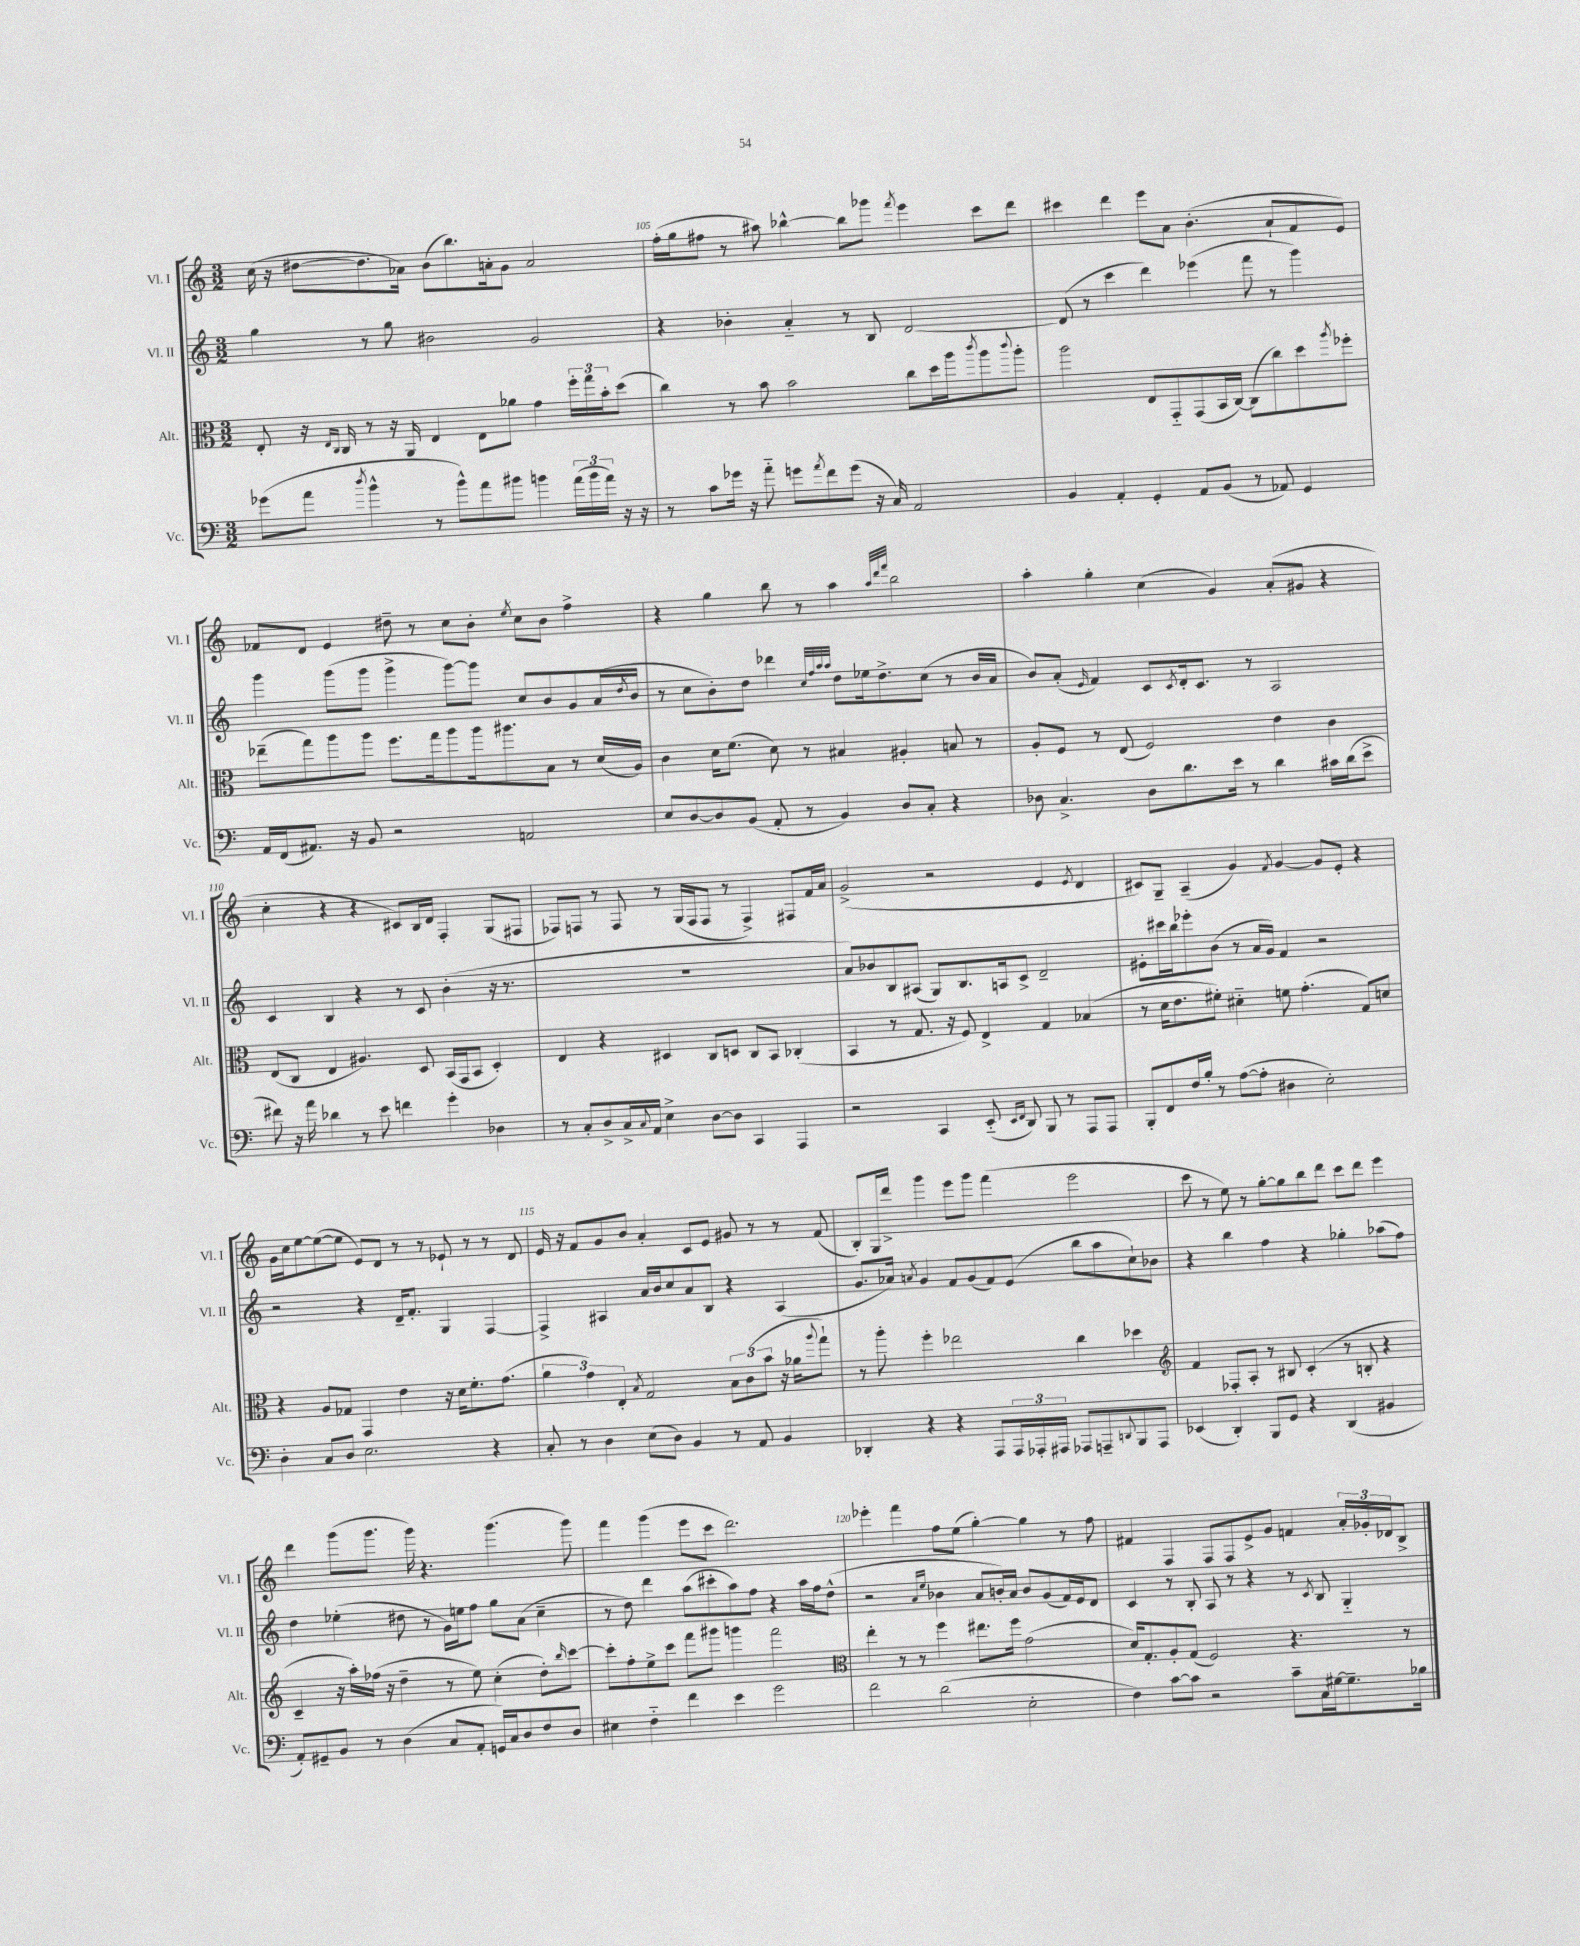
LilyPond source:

<<
\new StaffGroup <<
\new Staff = "s0" \with { instrumentName = "Vl. I" shortInstrumentName = "Vl. I" } {
    \clef treble \key c \major \numericTimeSignature \time 3/2
    c''16( r16 dis''8~ dis''8. aes'16) b'8( b''8.) a'16-. g'8 a'2 |
    f''16-.( g''16 fis''8 r8 ais''8) bes''4~-^ bes''8 ges'''8 \acciaccatura { f'''8 } e'''4 c'''8 d'''8 |
    cis'''4 d'''4 e'''8 a'8 b'4.-.( a'8-! f'8 e'8) |
    fes'8 d'8 e'4 dis''8-- r8 c''8 b'8-. \acciaccatura { e''8 } c''8 b'8 f''4-> |
    r4 g''4 b''8 r8 a''4 \grace { a''32 d'''32 f'''32 } b''2 |
    a''4-. g''4-. c''4( g'4) a'8-.( gis'8 r4 |
    c''4-. r4 r4 cis'8) b16 d'16 f4-. g8( fis8 |
    fes8) f8 r8 f8 r8 g16( f16 f8 r8 f4->) fis8 f'16 a'16 |
    g'2->( r2 e'4 \acciaccatura { e'8 } d'4 |
    cis'8) g8-- a4--( g'4) \acciaccatura { f'8 } g'4~ g'8 e'8-. r4 |
    g'16 c''16 e''8~ e''8~( e''8 e'8) d'8 r8 r8 ees'8-! r8 r8 d'8 |
    e'16 r16 f'8 g'8 b'8 a'4-. c'8 e'8 gis'8 r8 r8 f'8( |
    b8-.) g16 d'''16-> g'''4 e'''8 g'''8 f'''4( e'''2 |
    c'''8 r8 e''8) r8 g''8~-. g''8 b''8 d'''8 c'''8 d'''8 e'''4 |
    d'''4 g'''8( g'''8. g'''16) r4. g'''4.( g'''8) |
    f'''4 g'''4( e'''8 c'''8 d'''2.) |
    ees'''4-. f'''4 f''8 e''8( g''4~-.) g''4 r8 f''8 |
    fis'4 f4 f8 f8 e'8-> g'8 f'4 \tuplet 3/2 { a'16-. ges'16-. des'16 } b8-> \bar "|." |
}
\new Staff = "s1" \with { instrumentName = "Vl. II" shortInstrumentName = "Vl. II" } {
    \clef treble \key c \major \numericTimeSignature \time 3/2
    g''4 r8 g''8 bis'2 g'2 |
    r4 bes'4-. a'4-_ r8 b8 d'2~ |
    d'8( r8 c'''4 d'''4) ees'''4( f'''8 r8 g'''4) |
    g'''4 g'''8( g'''8 g'''4-> g'''8~) g'''8 c''8 b'8 g'8 a'16( \acciaccatura { d''8 } b'16 |
    r8 c''8 b'8-.) d''8 des'''4 \grace { c''32 f''32 a''32 a''32 } d''8 ees''16 d''8.-> c''8( r8 b'16 a'16 |
    b'8) a'8-.( \grace { e'16 } f'4) c'8 \acciaccatura { c'8 } d'16-. c'8. r8 a2 |
    c'4 b4 r4 r8 c'8 b'4-.( r16 r8. |
    R1. |
    a'8) bes'8 b8 ais8( g8) b8. a16 c'8-> d'2-- |
    eis'8-. cis'''16 b''16 ees'''8-. b'8( r8 a'16 g'16) f'4 r2 |
    r2 r4 d'16-- f'8.-. g4 f4~ |
    f4-> ais4 a'16 b'16 c''8 a'8 b8 r4 ais4( |
    g'8. aes'16) \acciaccatura { a'8 } g'4 f'8 g'8( f'8) e'8( b''8 a''8 c''8-!) bes'8 |
    r4 b''4 f''4 r4 ges''4-. aes''8( f''8) |
    d''4 ees''4-.( dis''8 r8 g'16) e''16 f''8 g''8 a'8( c''4-- |
    r8 d''8) d'''4 a''8( cis'''8-. a''8) f''8 r4 a''16 f''16 d''8-^( |
    r2 \grace { a'16 e''16 } bes'4 a'8 b'16-.) a'16 b'8 g'8( f'16) e'16 d'8 |
    c'4 r8 b8-. a8 r8 r4 r8 \acciaccatura { c'8 } b8 g4-_ \bar "|." |
}
\new Staff = "s2" \with { instrumentName = "Alt." shortInstrumentName = "Alt." } {
    \clef alto \key c \major \numericTimeSignature \time 3/2
    e8-. r16 \grace { e16 c16 } c16 r8 r16 a,16 e4 e8 aes'8 g'4 \tuplet 3/2 { f''16-. g''16 b'16-. } d''8( |
    c''4) r8 b'8 b'2 c''8 d''16 a''16 \acciaccatura { c'''8 } a''8 \appoggiatura { c'''8 } a''8-. |
    a''2 e8 g,8-_ g,8( b,16 c16~) c8( c''8) d''8 \acciaccatura { a''8 } fes''8-. |
    ees''8--( g''8) a''8 a''8 f''8. g''16 a''8 a''16 ais''8. b8 r8 d'16( a16) |
    c'4 d'16 f'8.( d'8) r8 bis4 ais4-. b8 r8 |
    a8-. f8 r8 e8( f2) e'4 c'4 |
    e8( c8 e4 ais4.) d8 b,16( g,16 b,8 d4-.) |
    e4 r4 dis4 c8 d8 c8 b,8 ces4-.( |
    b,4 r8 g8. r16 f8) e4-> g4 bes4( |
    r8 d'16 e'8. fis'8-.) dis'4-_ f'8 g'4.-.( g8) d'8 |
    r4 a8 ges8 g,4 e'4 r16 d'16 f'8.-. g'8.( |
    \tuplet 3/2 { a'4 g'4) e4-. } \acciaccatura { b8 } g2 \tuplet 3/2 { b8 c'8( b'8 } r16 aes'16 \appoggiatura { a''8 } g''8-!) |
    r8 a''8-. f''4-. ees''2 c''4 des''4 |
    \clef treble f'4 fes8-. a8-. r8 bis8 c'4-.( r8 b8-. r4 |
    c'4-- r16 a''16-.) fes''16( r16 d''4-- r8 e''8) c''4-.( d''8-.) \grace { b''16 } c'''8~ |
    c'''8-. f''8-. e''8-> c'''8 f'''8 gis'''8 g'''4 f'''2 |
    \clef alto e''4-. r8 r8 f''4 eis''8. f''16 g'2( |
    d'16) g8.-. a8-. g8( f2) r4. r8 \bar "|." |
}
\new Staff = "s3" \with { instrumentName = "Vc." shortInstrumentName = "Vc." } {
    \clef bass \key c \major \numericTimeSignature \time 3/2
    ges'8( a'8 \acciaccatura { d''8 } b'4-^ r8 b'8-^) a'8 bis'8 b'4 \tuplet 3/2 { a'16( b'16 a'16) } r16 r16 |
    r8 c'8 ges'16 r16 a'8-_ g'8 \acciaccatura { a'8 } f'8 g'8( r16 c16) a,2 |
    b,4 a,4-. g,4-. a,8 b,8( r8 aes,8) g,4 |
    a,16 f,16( ais,8.) r16 b,8 r2 a,2 |
    e8 d8~ d8 b,8( a,8-. r8 b,4) d8 c8-. r4 |
    des8 c4.-> des8 d'8. e'16 r8 d'4 cis'16 d'16( e'8-> |
    fis'8) r16 a'16 des'4 r8 e'8 f'4 g'4-. des4 |
    r8 c8-. d8-> c16-> \appoggiatura { c8 } a,16 e4-> d8~ d8 c,4 a,,4 |
    r2 c,4 e,8-_( \grace { e,16 f,16 } d,8) b,,8 r8 a,,8 a,,8 |
    b,,8-. f,8 f16 b16-. r8 a8~( a8-. dis4 e2-.) |
    d4-. c8 d8 e2. r4 |
    c8-. r8 d4 e8( d8) b,4 r8 a,8 b,4 |
    des,4-. r4 r4 a,,8 \tuplet 3/2 { a,,16 aes,,16-. ais,,16 } aes,,8 a,,8-- \appoggiatura { d,8 } b,,8 a,,8 |
    ees,4( d,4-.) b,,8 g,8 r4 d,4( bis,4 |
    a,8-.) gis,8-- b,8 r8 d4( c8 a,8-. g,16) c16 d8 f8 d8 |
    eis4 f4-_ f'4 e'4 g'2 |
    f'2 d'2( e2-. |
    f4) c'8~ c'8 r2 c'8-- c16 gis16~ gis8.-- bes16 \bar "|." |
}
>>
>>
\layout { \context { \Score currentBarNumber = #104 \override BarNumber.break-visibility = ##(#f #t #t) barNumberVisibility = #(every-nth-bar-number-visible 5) } }
